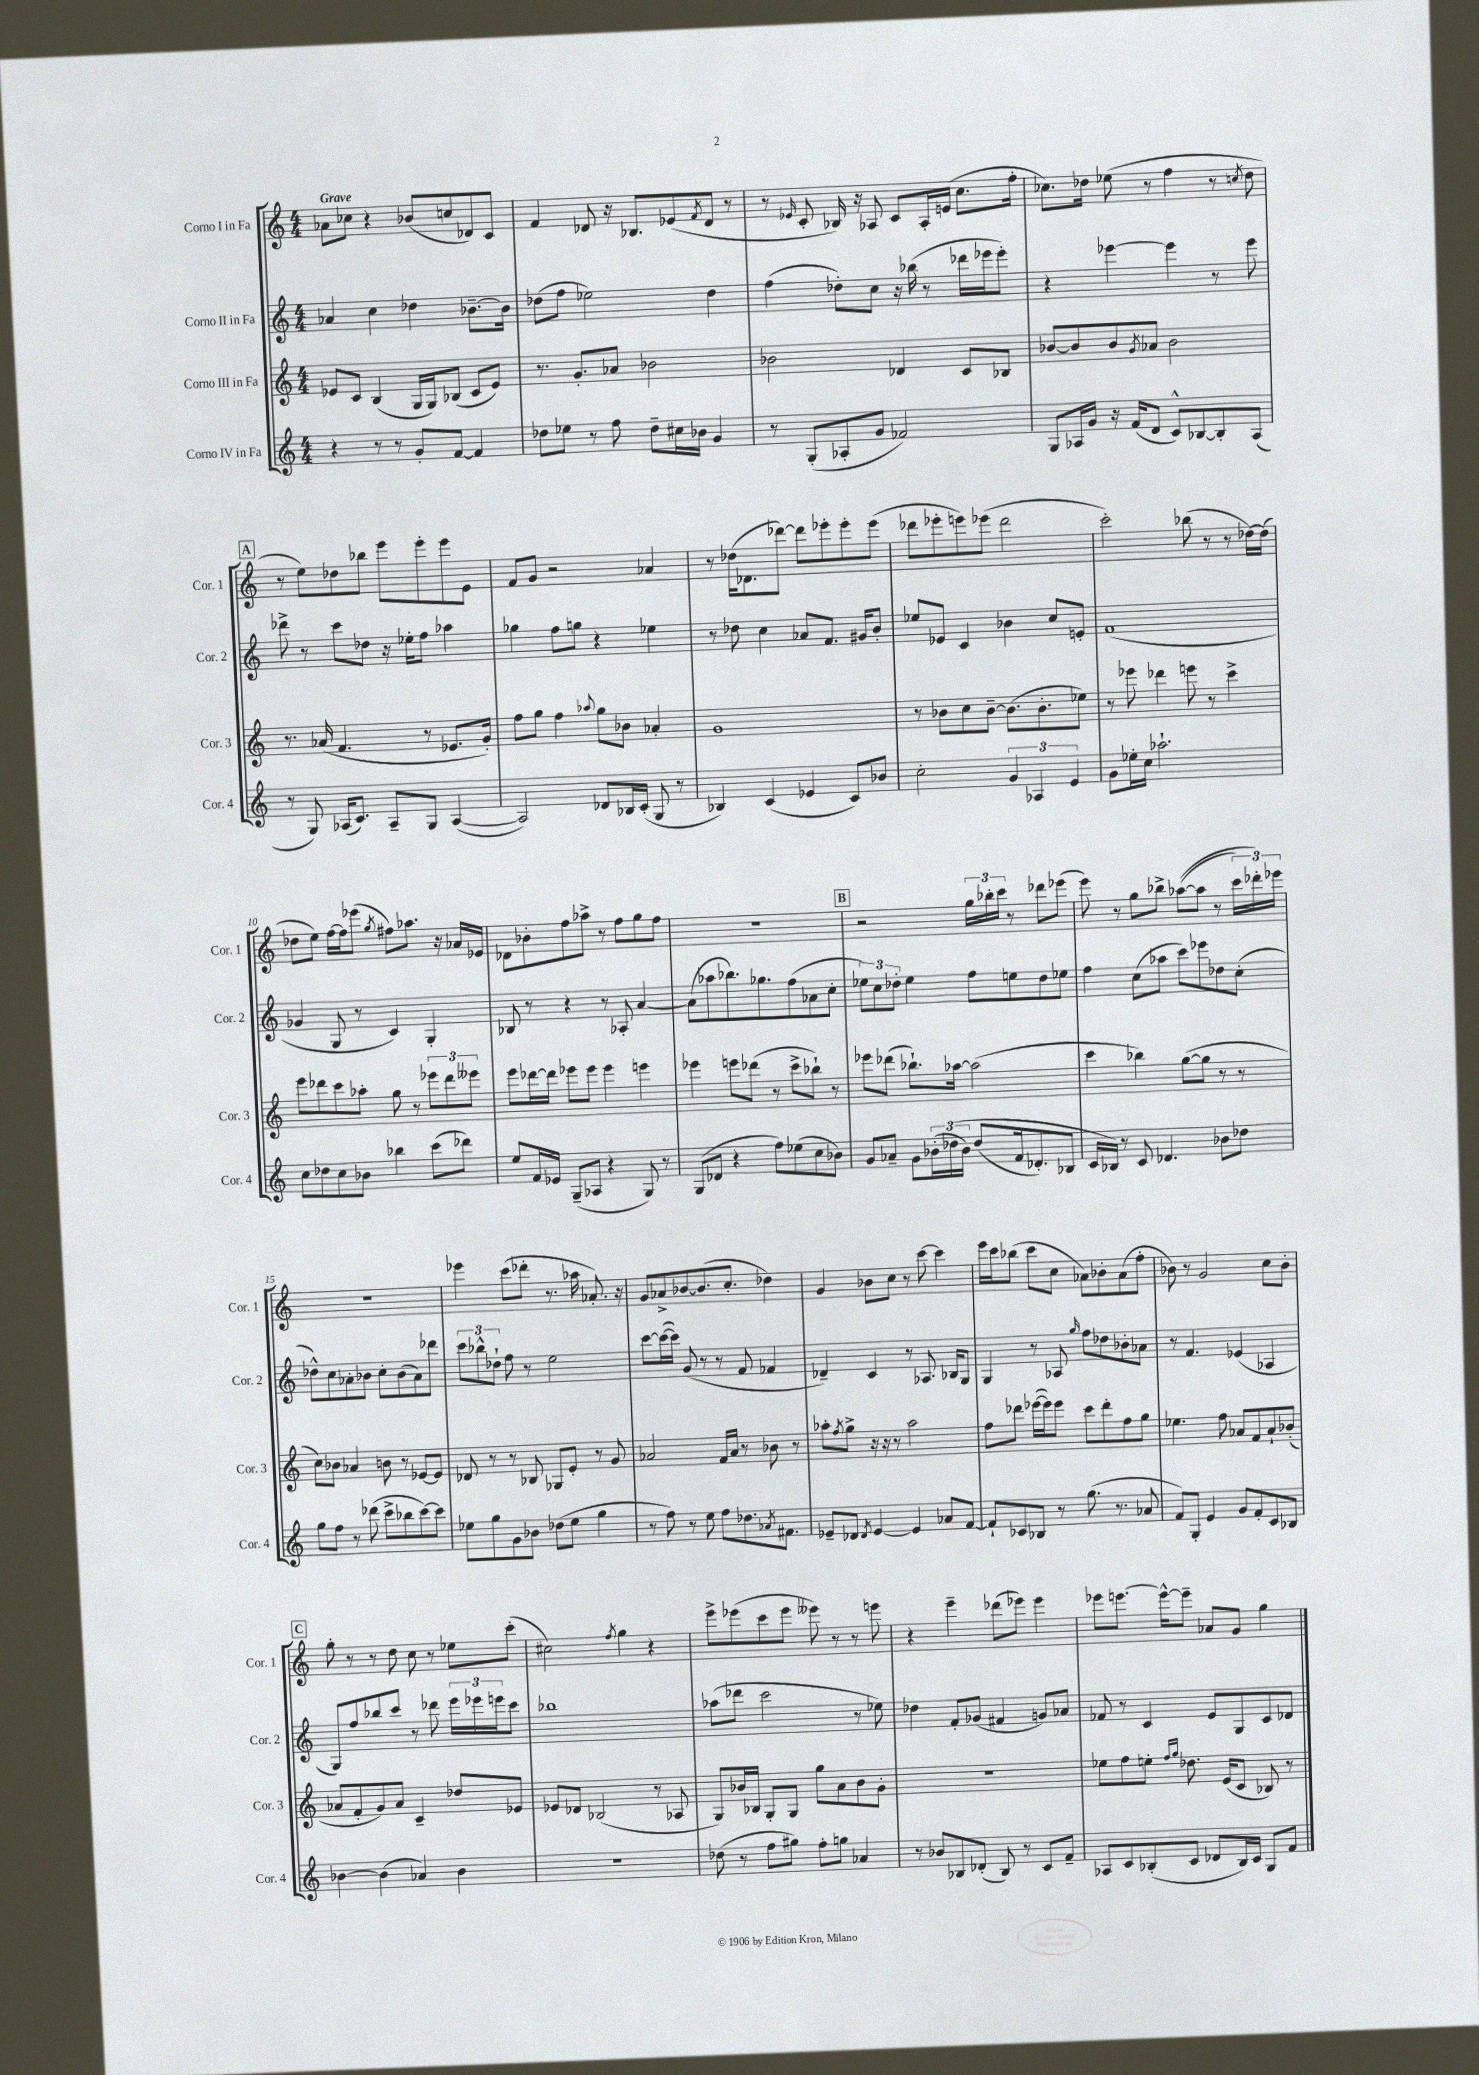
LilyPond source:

<<
\new StaffGroup <<
\new Staff = "s0" \with { instrumentName = "Corno I in Fa" shortInstrumentName = "Cor. 1" } {
    \clef treble \key c \major \numericTimeSignature \time 4/4 \tempo "Grave"
    aes'8 ces''8 r4 bes'8( c''8 des'8) c'8 |
    f'4 des'8 r16 bes8. ees'8( \acciaccatura { f'8 } des'8 r8 |
    r8 \grace { ees'16 } c'8-. bes16) r16 aes8 c'8 aes16-. e'16( c''8. f''16-. |
    ces''8.) des''16 ees''8( r8 f''4 r8 \acciaccatura { c''8 } des''8 |
    \mark \markup { \box "A" } r8 e''8) des''8 bes''8 e'''8 e'''8-. e'''8 e'8 |
    f'8 g'8 r2 aes'4 |
    r8 des''16( des'8. des'''8~) des'''8 ees'''8-. ees'''8-. ees'''8( |
    des'''8 ees'''8-. e'''8) ees'''8( des'''2 |
    c'''2-.) bes''8( r8 r8 des''16~) des''16( |
    des''8 e''8) f''16~ f''16 ees'''8( \acciaccatura { g''8 } fis''8) aes''8. r16 aes'16 ees'16 |
    des'8 bes'8-. f''8 aes''8-> r8 f''8 g''8 f''8 |
    R1 |
    \mark \markup { \box "B" } r2 \tuplet 3/2 { g''16 bes''16-. c'''16 } r8 des'''8 ees'''8( |
    e'''8) r8 g''8 bes''8-> aes''8~(\( aes''8 r8 \tuplet 3/2 { c'''16) des'''16-.\) ees'''16 } |
    R1 |
    ees'''4 c'''8( des'''8-. r8. aes''16 aes'8.-.) r16 |
    g'8 aes'8-> bes'8~ bes'8.( c''8.-. des''4) |
    g'4 bes'8 c''8 r8 c'''8~ c'''4 |
    e'''16 c'''16 bes''8( c'''8 c''8 aes'8) bes'8-. aes'8( f''8-. |
    bes'8) r8 g'2 c''8 bes'8-. |
    \mark \markup { \box "C" } g''8-. r8 r8 d''8 c''8 r8 ees''8 c'''8-.( |
    cis''2) \acciaccatura { f''8 } g''4 r4 |
    e'''8-> ees'''8( c'''8 ees'''8 eeses'''8) r8 r8 e'''8 |
    r4 e'''4-- des'''8( ees'''8) ees'''4 |
    ees'''8 e'''8.~ e'''16~-^ e'''8-- aes'8 g'8 g''4 \bar "|." |
}
\new Staff = "s1" \with { instrumentName = "Corno II in Fa" shortInstrumentName = "Cor. 2" } {
    \clef treble \key c \major \numericTimeSignature \time 4/4
    aes'4 c''4 des''4 bes'8.~-- bes'16 |
    des''8( f''8 ees''2) des''4 |
    f''4( des''8-.) c''8 r16 bes''16( r8 des'''16 ees'''16 ees'''8-.) |
    r4 ees'''4~ ees'''4 r8 ees'''8 |
    \mark \markup { \box "A" } des'''8-> r8 c'''8 des''8 r16 ees''16-. f''8 aes''4 |
    ges''4 f''8 g''8 r4 ees''4 |
    r8 des''8 c''4 aes'8 f'8. gis'16 b'8-. |
    ees''8 ees'8 c'4 bes'4 c''8 e'8-. |
    f'1( |
    ges'4 g8 r8 c'4) g4-. |
    bes8 r8 r4 r8 aes8-. a'4~ |
    a'8( aes''8 bes''8.) ges''8. f''8( aes'8 c''8-. |
    \mark \markup { \box "B" } \tuplet 3/2 { ees''8) c''8 des''8-. } ees''4 f''8 e''8 des''8 ees''8 |
    f''4 c''8( aes''8 c'''8) ees'''8 des''8 c''8-.( |
    des''8-^) c''8 aes'8-. bes'8 c''8-. bes'8( aes'8) des'''8 |
    \tuplet 3/2 { c'''8 bes''8-^ des''8-! } f''8 r8 e''2 |
    c'''8~ c'''16~( c'''16) g'8( r8 r8 f'8 fes'4 |
    des'4--) c'4 r8 aes8. bes16 g8 |
    g4 r8 aes8 \grace { g''16 } f''8 des''8 bes'8-. aes'8 |
    r8 f'4. ees'4( aes4 |
    \mark \markup { \box "C" } g8) f''8 bes''8 c'''8 r8 des'''8 \tuplet 3/2 { e'''16 ees'''16 e'''16 } c'''8 |
    bes''1 |
    aes''8( des'''8 c'''2 r8 ees''8) |
    des''4 f'8-. ges'8( fis'4 g'8) aes'8 |
    fes'8 r8 c'4 e'8 g8 c'8 des'8 \bar "|." |
}
\new Staff = "s2" \with { instrumentName = "Corno III in Fa" shortInstrumentName = "Cor. 3" } {
    \clef treble \key c \major \numericTimeSignature \time 4/4
    ees'8 c'8 b4( g16 g16) bes8( c'8 ees'8) |
    r8. g'8.-. aes'8 bes'2 |
    bes'2 des'4 c'8 bes8 |
    bes'8~ bes'8 bes'8 \acciaccatura { g'8 } aes'8 bes'2 |
    \mark \markup { \box "A" } r8. aes'16( f'4. r8 ees'8. g'16-.) |
    f''8 g''8 f''4 \appoggiatura { aes''8 } g''8 bes'8 aes'4-. |
    g'1 |
    r8 bes'8 c''8 bes'8~-- bes'8.( bes'8.-. ees''8) |
    r8 ees'''8 des'''4 e'''8 r8 c'''4-> |
    e'''8 des'''8 c'''8 aes''8-. g''8 r8 \tuplet 3/2 { ees'''8 des'''8 eeses'''8 } |
    e'''8 des'''16~ des'''16 ees'''8 ees'''8 ees'''4 e'''4 |
    ees'''4 e'''8 des'''8( r8 c'''8-> bes''8-!) r8 |
    \mark \markup { \box "B" } ees'''8 des'''8( bes''8.-!) aes''16~ aes''2( |
    c'''4 bes''4) g''8~( g''8 r8 r8 |
    c''8) bes'8 aes'4 b'8 r8 ees'8~ ees'8 |
    des'8 r8 r8 bes8 ges8 e'8-. r8 g'8 |
    aes'2 f'16 aes'16 r8 bes'8 r8 |
    aes''8-. \acciaccatura { f''8 } g''8-> r16 r16 r8 aes''2 |
    f''8 des'''8 ees'''16~( ees'''16) ees'''8 c'''8 des'''8-. f''8 g''8 |
    ees''4. f''8 aes'8 f'8 aes'8-! bes'8-.( |
    \mark \markup { \box "C" } aes'8 f'8-. g'8) aes'8 c'4-- des''8 ees'8 |
    ees'8 des'8 bes2( r8 aes8 |
    g8) bes'16 bes16 g8-. g8 g''8 a'8 bes'8 g'8-. |
    r1 |
    ees''8 f''8 e''8-. \grace { f''16 g''16 } des''8. e'16( c'8 bes8) r8 \bar "|." |
}
\new Staff = "s3" \with { instrumentName = "Corno IV in Fa" shortInstrumentName = "Cor. 4" } {
    \clef treble \key c \major \numericTimeSignature \time 4/4
    r4 r8 r8 g'8-. f'8~ f'4 |
    des''8 ees''8 r8 f''8 des''8-- cis''16 bes'16 g'4 |
    r8 g8-.( aes8-. g'8 fes'2) |
    g8 aes16 g'16 r16 f'16( d'8 c'8-^) bes8~ bes8-. aes8( |
    \mark \markup { \box "A" } r8 g8) aes16( c'8.) aes8-- g8 aes4~( |
    aes2) des'8 bes16 c'16-.( g8 r8 |
    bes4) c'4( ees'4 c'8) bes'8 |
    c''2-. \tuplet 3/2 { g'4 aes4 e'4 } |
    g'8 ees''16-. c''16 aes''2.-! |
    c''8 des''8 c''8 bes'8 bes''4 c'''8( des'''8) |
    e''8 f'16 ees'16 g8--( aes8 r4 g8) r8 |
    g8( des'8 r4 f''8) ees''8( c''8 bes'8) |
    \mark \markup { \box "B" } g'8 aes'8-- g'8 \tuplet 3/2 { bes'16-.( des''16\( bes'16) } des''8( f'16 des'8.-.) bes8 |
    c'16 bes16\) r8 c'8 des'4. bes'8 des''8 |
    g''8 f''8 r8 des'''8( c'''8-> bes''8 c'''8~) c'''8 |
    ees''8 g''8 g'8 bes'8 des''8( ees''8 g''4 |
    r8 f''8) r8 e''8 f''8 des''8. \acciaccatura { aes'8 } fis'8. |
    ees'8-- des'8 \acciaccatura { des'8 } ees'4~ ees'4 aes'8 f'8~ |
    f'8-! ces'8 bes8 r8 g''8.( r8. aes'8 |
    f'8) g8-. e'4 g'8 f'8-. c'8 bes8 |
    \mark \markup { \box "C" } bes'4~ bes'4( aes'4) bes'4 |
    R1 |
    des''8( r8 f''8 gis''8) f''8-. g''8 aes'4 |
    r8 bes'8 bes8 des'8-.( bes8) r8 c'8 f'8-- |
    aes8 c'8 bes8-.( c'8 des'8 bes16) c'16 g8 f'8 \bar "|." |
}
>>
>>
